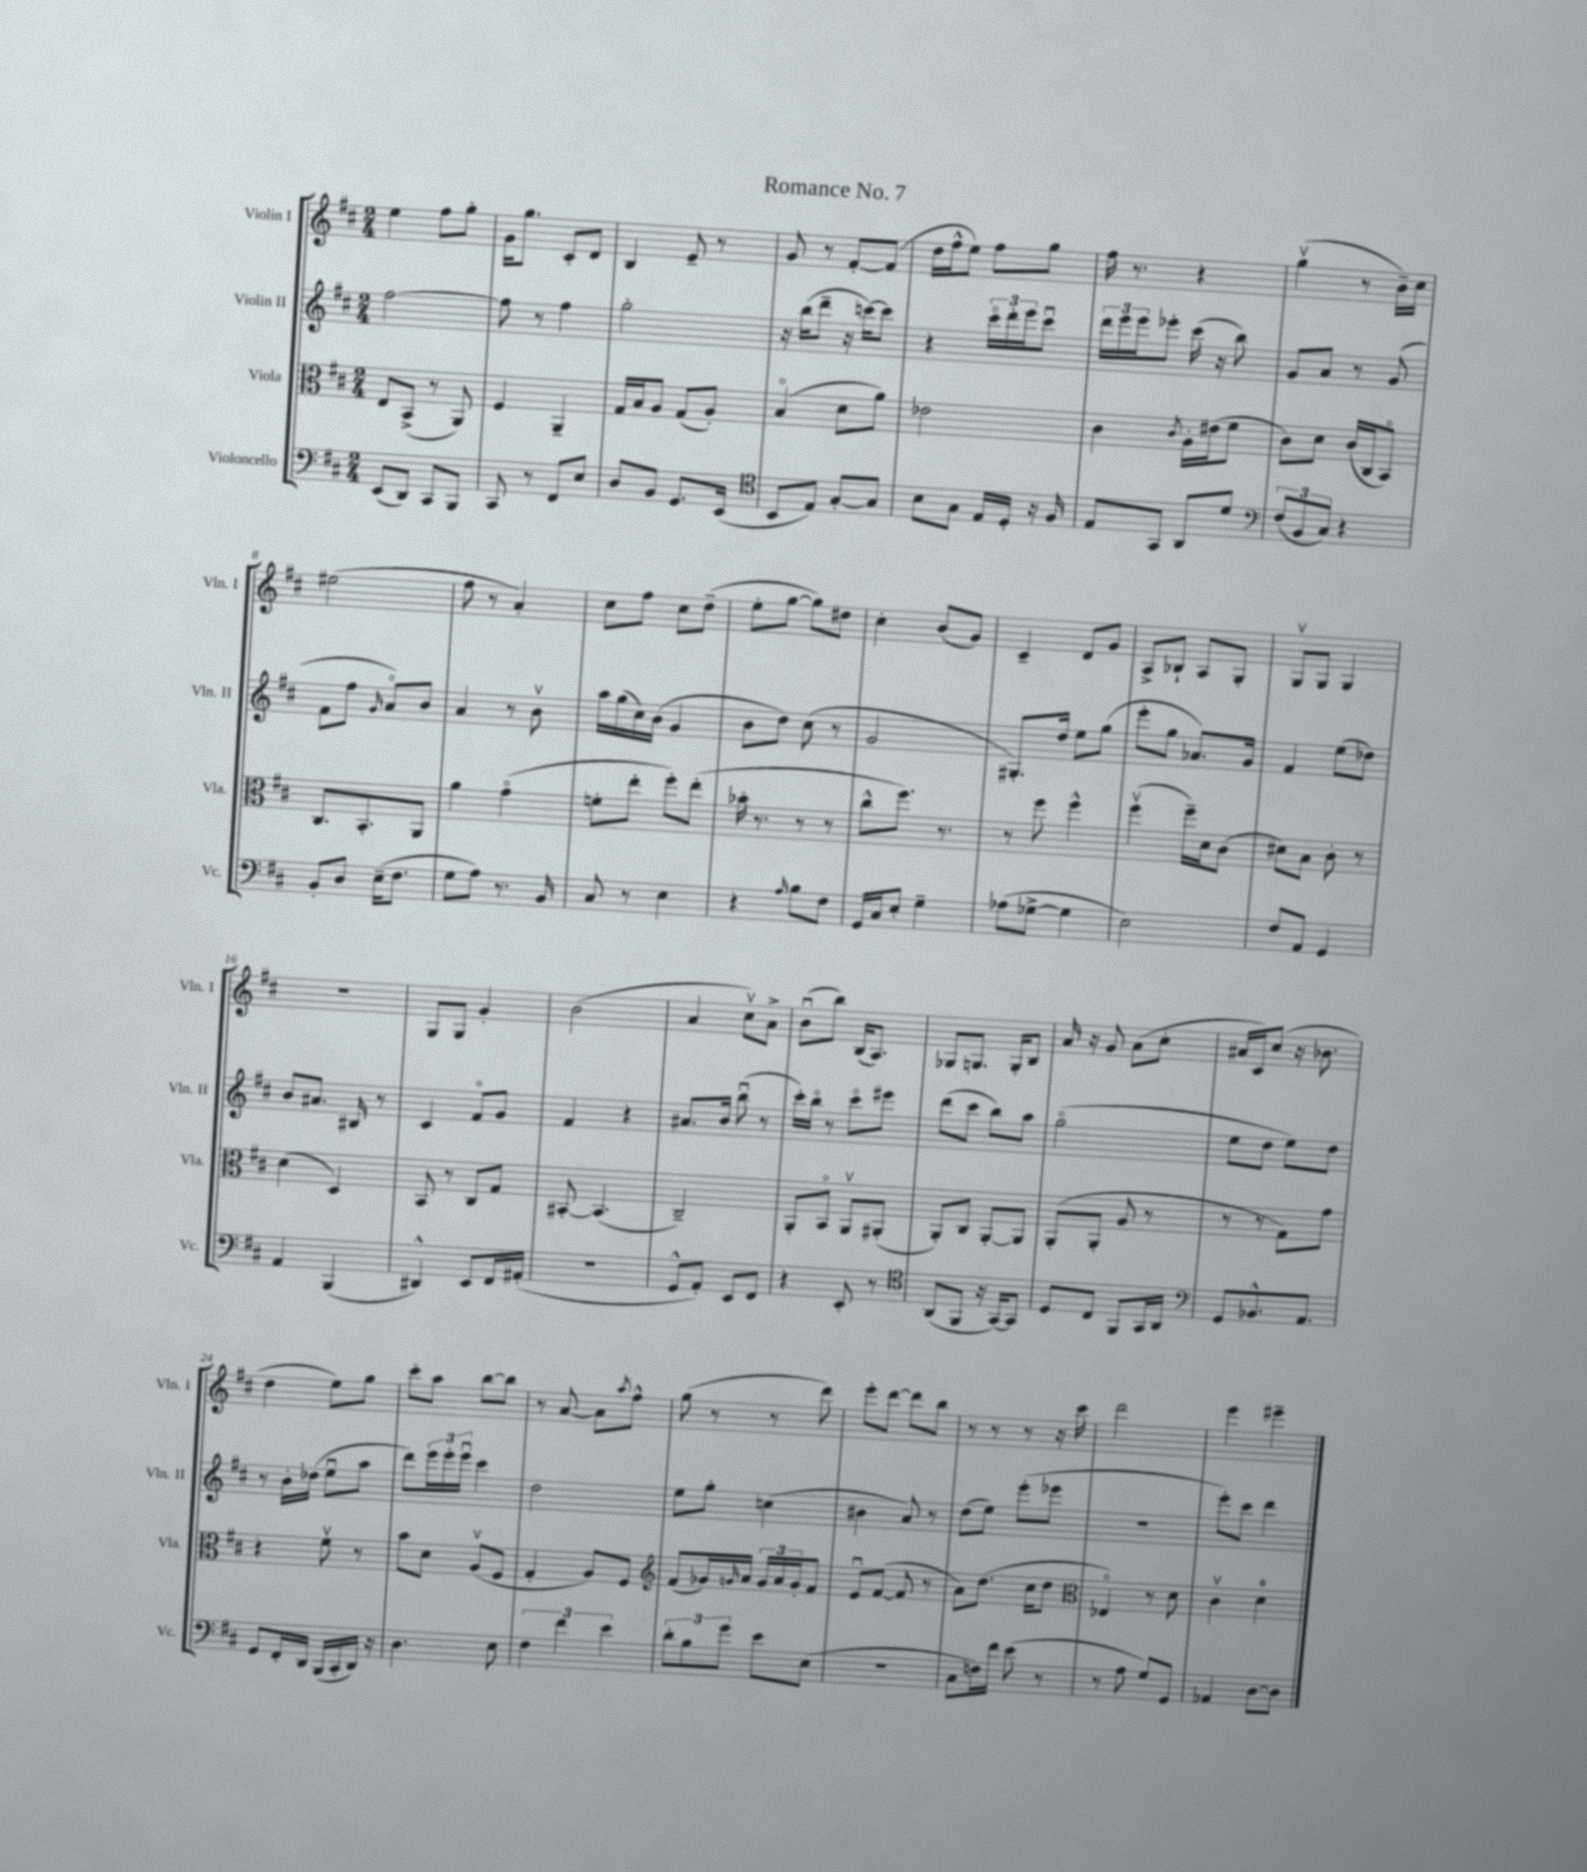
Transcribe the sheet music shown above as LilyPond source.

\header { title = "Romance No. 7" }
<<
\new StaffGroup <<
\new Staff = "s0" \with { instrumentName = "Violin I" shortInstrumentName = "Vln. I" } {
    \clef treble \key d \major \numericTimeSignature \time 2/4
    e''4 fis''8 g''8-. |
    g'16 g''8. cis'8-. d'8 |
    b4 e'8-- r8 |
    g'8 r8 fis'8~-. fis'8( |
    d''16 fis''16-^ e''8) fis''8 g''8 |
    fis''16 r8. r4 |
    g''4\upbow( r8 b'16--) cis''16 |
    eis''2( |
    fis''8 r8 a'4-.) |
    cis''8 fis''8 cis''8 d''8--( |
    e''8-. g''8~ g''8) dis''8 |
    cis''4-. b'8( g'8) |
    cis'4-- d'8 g'8 |
    a8-> bes8-! a8 g8-. |
    g8\upbow g8 g4 |
    R2 |
    g8 g8 g'4-. |
    b'2( |
    a'4 cis''8\upbow) a'8-> |
    b'8\downbow( b''8) b16( a8.) |
    ges8 g8. g16-. b8 |
    a'16 r16 g'8 a'8( cis''8-. |
    ais'16 cis'16) cis''8( r16 bes'8. |
    d''4 e''8) g''8 |
    cis'''8-. a''8 b''8~ b''8 |
    r8 a'8~ a'8 \acciaccatura { a''8 } fis''8-^ |
    g''8( r8 r8 d'''8) |
    e'''8-. d'''8~ d'''8 b''8 |
    r8 r8 r8 r16 cis'''16 |
    d'''2 |
    e'''4 eis'''4-- \bar "|." |
}
\new Staff = "s1" \with { instrumentName = "Violin II" shortInstrumentName = "Vln. II" } {
    \clef treble \key d \major \numericTimeSignature \time 2/4
    fis''2~ |
    fis''8 r8 fis''4 |
    g''2-. |
    r16 b''16( d'''8-- r16 c'''16~) c'''8 |
    r4 \tuplet 3/2 { cis'''16\flageolet d'''16-. e'''16 } cis'''8\downbow |
    \tuplet 3/2 { d'''16 e'''16 e'''16 } ees'''8-. cis'''16( r16 b''8) |
    g'8 a'8 r8 g'8( |
    fis'8 fis''8 \grace { g'16 } a'8\flageolet) b'8 |
    a'4 r8 b'8\upbow |
    a''16 g''16( cis''16) b'16( g'4 |
    b'8 d''8) cis''8( r8 |
    g'2 |
    gis8.-.) d''16 e''8 g''8( |
    e'''8-. g''8 aes'8.) g'16 |
    fis'4 e''8( des''8) |
    b'8 ais'8. bis16 r8 |
    cis'4 fis'8\flageolet g'8 |
    fis'4 r4 |
    ais'8. b'16 b''8\downbow( r8 |
    cis'''16-.) b''16\flageolet r8 cis'''8\flageolet eis'''8 |
    d'''8( cis'''8 b''8) a''8 |
    g''2\flageolet( |
    e''8 d''8 e''8) d''8 |
    r8 b'16-. des''16( e''8\downbow a''8 |
    d'''8) \tuplet 3/2 { e'''16 e'''16-. e'''16\downbow } cis'''4 |
    d''2 |
    e''8 g''8-. c''4( |
    bis'4 a'8) r8 |
    d''8( e''8) e'''8-.( ees'''8 |
    R2 |
    e'''8-.) cis'''8 d'''4 \bar "|." |
}
\new Staff = "s2" \with { instrumentName = "Viola" shortInstrumentName = "Vla." } {
    \clef alto \key d \major \numericTimeSignature \time 2/4
    e8 b,8->( r8 a,8) |
    fis4 a,4-- |
    g16 b16 a8 g8( a8-.) |
    b4\flageolet( d'8 a'8) |
    ees'2 |
    cis'4 \acciaccatura { cis'8 } a16-. eis'16( fis'8 |
    cis'8) d'8 cis'16( cis16 b,8\flageolet) |
    cis8. b,8.-. a,8 |
    a'4 g'4\flageolet( |
    f'8-. e''8-. fis''8-.) e''8-.( |
    bes'16-. r8. r8 r8 |
    cis''8-^ fis''8.) r8. |
    r8 fis''8 fis''4-^ |
    fis''4\upbow( fis''16--) d'16 cis'8( |
    dis'8) b8 cis'8-. r8 |
    d'4( d4) |
    b,8 r8 cis8 g8 |
    bis,8~-. bis,4.( |
    cis2--) |
    a,8-. b,8\flageolet a,8\upbow ais,8-.( |
    a,8-.) cis8 a,8~-. a,8 |
    a,8-.( a,8-. a8 r8 |
    r8 r8 g8) g'8 |
    r4 fis'8\upbow r8 |
    b'8 d'8 a8\upbow( fis8 |
    g4-. a8) fis8 |
    \clef treble fis'8( ges'16) \grace { g'16 } a'16 \tuplet 3/2 { g'16 a'16 g'16-. } fis'8 |
    e'8\downbow fis'8~( fis'8 r8 |
    a'8) d''8.( cis''16 d''8 |
    \clef alto ees4\flageolet) r8 d'8 |
    cis'4\upbow d'4-0 \bar "|." |
}
\new Staff = "s3" \with { instrumentName = "Violoncello" shortInstrumentName = "Vc." } {
    \clef bass \key d \major \numericTimeSignature \time 2/4
    e,8( d,8) cis,8 b,,8 |
    cis,8 r8 fis,8 e8 |
    d8 b,8 g,8. e,16( |
    \clef tenor b,8 e8) g8~-. g8 |
    b8 g8 e16 d16-. r16 fis16 |
    e8 g,8 a,8 d'8 |
    \clef bass \tuplet 3/2 { fis8( b,8 cis8) } r4 |
    b,8-. d8 e16--( fis8. |
    g8 a8) r8. b,16 |
    cis8 r8 e4 |
    r4 \grace { a16 } b8 fis8 |
    g,16 cis16 e8-. g4-- |
    aes8( ges8~-> ges4 |
    e2) |
    fis8 a,8 g,4 |
    a,4 b,,4( |
    dis,4-^) e,8 fis,16 ais,16-.( |
    R2 |
    g,8-^ a,8-.) e,8 fis,8 |
    r4 e,8-. r8 |
    \clef tenor a,8( fis,8 r16 g,16~) g,8 |
    d8 cis8 fis,8 g,16 a,16 |
    \clef bass g,8 bes,8.-^ a,8. |
    g,8 fis,16-. d,16 b,,16( cis,16-. d,16) r16 |
    d4. e8 |
    \tuplet 3/2 { fis4 fis'4 e'4 } |
    \tuplet 3/2 { d'8-. b8 g'8 } e'8 e8( |
    R2 |
    cis8 f16) fis'16 e'8( r8 |
    r8 a8 g8) g,8 |
    aes,4 d8~ d8 \bar "|." |
}
>>
>>
